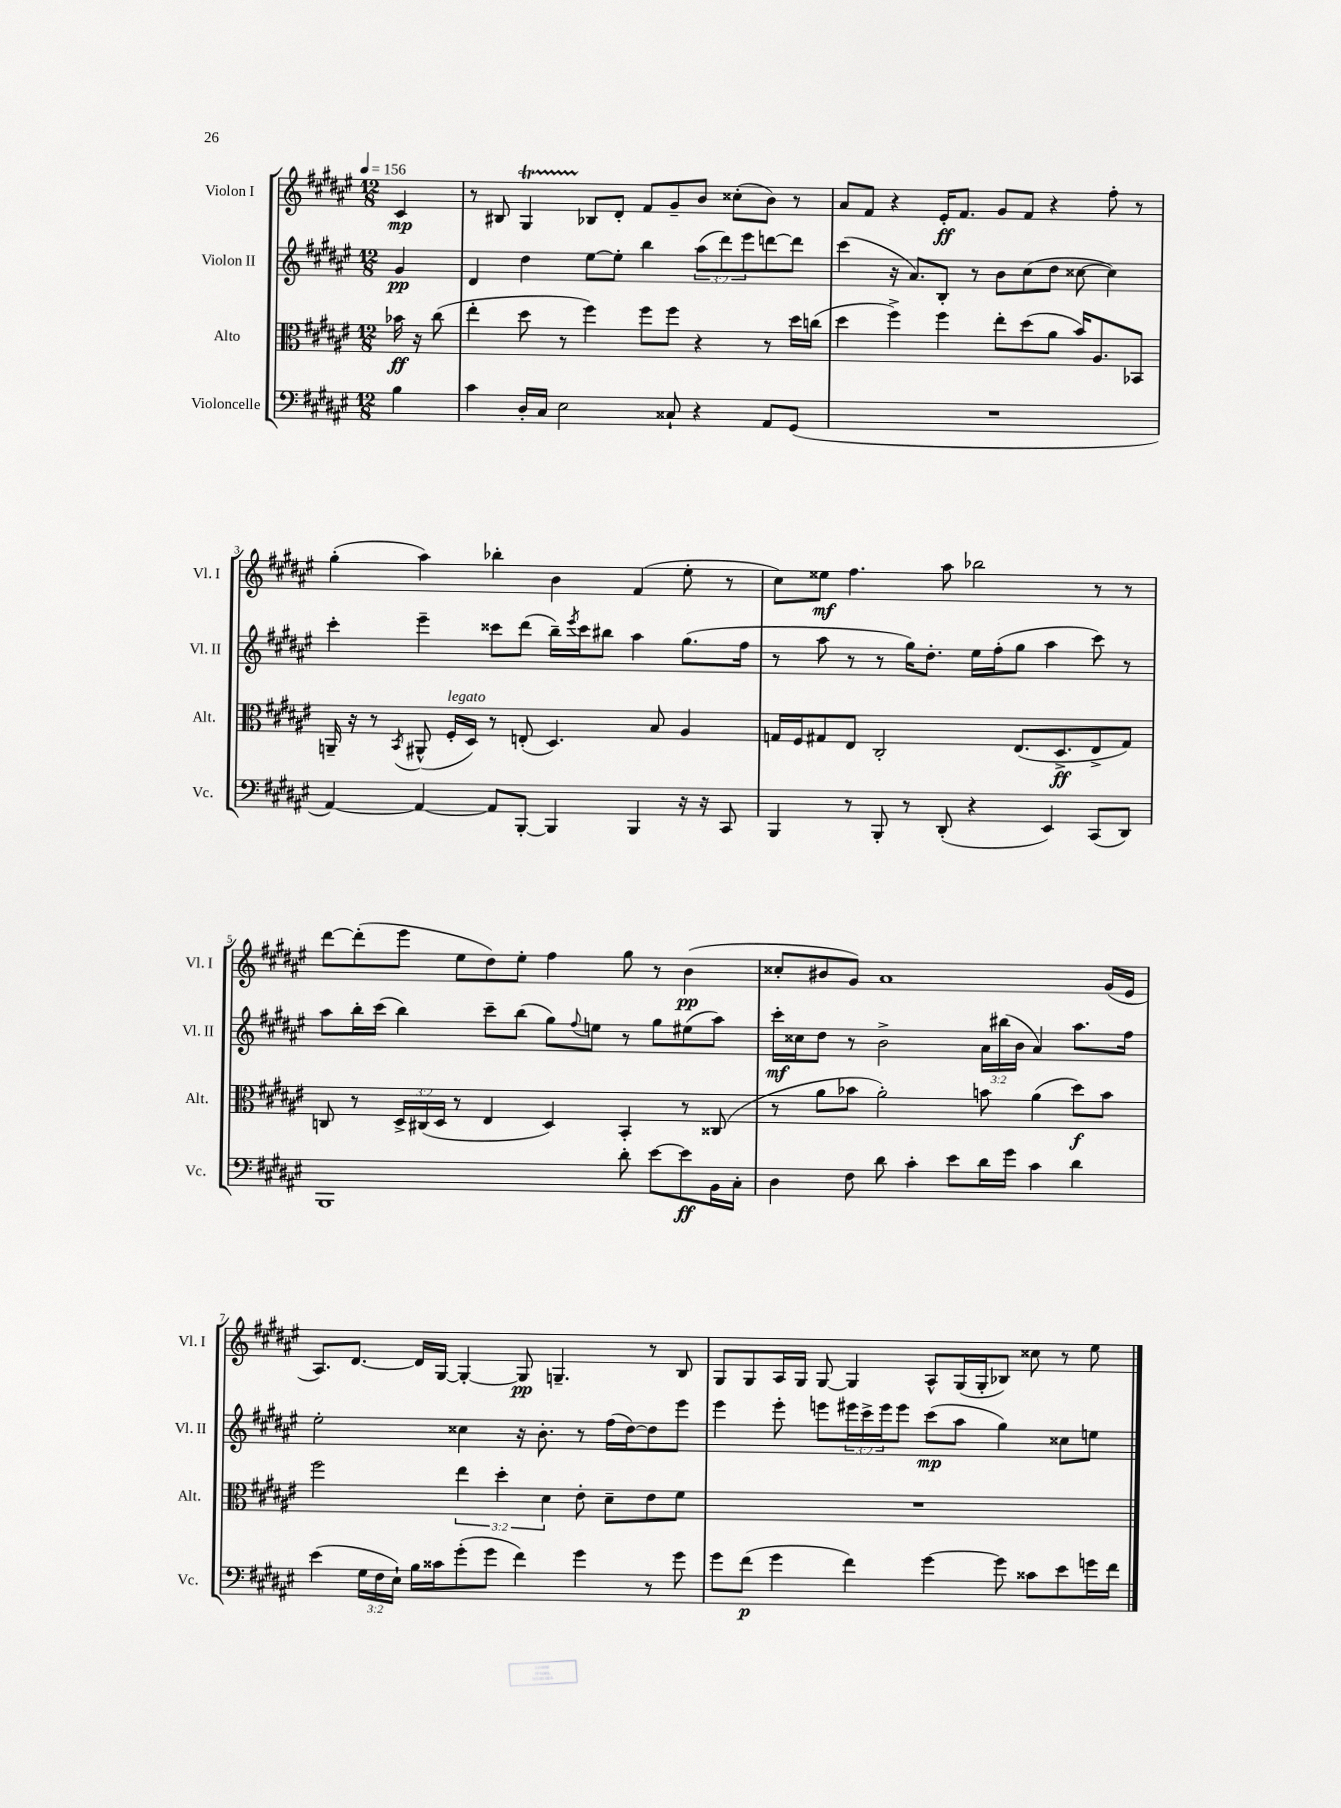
<<
\new StaffGroup <<
\new Staff = "s0" \with { instrumentName = "Violon I" shortInstrumentName = "Vl. I" } {
    \clef treble \key fis \major \numericTimeSignature \time 12/8 \partial 4 \tempo 4 = 156
    cis'4\mp |
    r8 bis8 gis4\startTrillSpan bes8\stopTrillSpan dis'8-. fis'8 gis'8-- b'8 cisis''8-.( b'8) r8 |
    ais'8 fis'8 r4 eis'16-.\ff fis'8. gis'8 fis'8 r4 fis''8-. r8 |
    gis''4-.( ais''4) bes''4-. b'4 fis'4( eis''8-. r8 |
    cis''8) eisis''8\mf fis''4. ais''8 bes''2 r8 r8 |
    dis'''8~ dis'''8-.( eis'''8 eis''8 dis''8) eis''8-. fis''4 gis''8 r8 b'4\pp( |
    cisis''8-. bis'8 gis'8) ais'1 gis'16( eis'16 |
    ais8.) dis'8.~ dis'16 gis16~ gis4~-. gis8\pp g4.-- r8 b8 |
    gis8 gis8 ais16 gis16 gis8~ gis4 ais8-^ gis16( gis16-. bes8) cisis''8 r8 eis''8 \bar "|." |
}
\new Staff = "s1" \with { instrumentName = "Violon II" shortInstrumentName = "Vl. II" } {
    \clef treble \key fis \major \numericTimeSignature \time 12/8 \override Staff.TupletNumber.text = #tuplet-number::calc-fraction-text \partial 4
    gis'4\pp |
    dis'4 dis''4 eis''8~ eis''8-. b''4 \tuplet 3/2 { ais''8( dis'''8) eis'''8 } d'''8~ d'''8 |
    cis'''4( r16 ais'8.) b8-. r8 b'8 cis''8( dis''8 cisis''8~ cisis''4) |
    cis'''4-. eis'''4-- cisis'''8 dis'''8( b''16--) \acciaccatura { eis'''8 } cisis'''16 bis''8 ais''4 gis''8.( fis''16 |
    r8 ais''8 r8 r8 gis''16) dis''8.-. eis''16 fis''16-.( gis''8 ais''4 cis'''8) r8 |
    ais''8 b''16-. cis'''16( b''4) cis'''8-- b''8( gis''8) \appoggiatura { fis''8 } e''8 r8 gis''8 eis''8( ais''8) |
    cis'''16-.\mf cisis''16 dis''8 r8 b'2-> \tuplet 3/2 { ais'16 bis''16( b'16 } ais'4) ais''8. fis''16 |
    eis''2-. cisis''4 r16 b'8.-. r8 fis''16( dis''16~) dis''8 eis'''8 |
    eis'''4 eis'''8-. e'''8 \tuplet 3/2 { eis'''16 cis'''16-> eis'''16 } eis'''8 cis'''8\mp( ais''8 gis''4) cisis''8 e''8 \bar "|." |
}
\new Staff = "s2" \with { instrumentName = "Alto" shortInstrumentName = "Alt." } {
    \clef alto \key fis \major \numericTimeSignature \time 12/8 \override Staff.TupletNumber.text = #tuplet-number::calc-fraction-text \partial 4
    bes'16\ff r16 cis''8( |
    eis''4-. dis''8 r8 fis''4) fis''8 fis''8 r4 r8 dis''16 c''16( |
    dis''4 fis''4->) fis''4 eis''8-. dis''8( ais'8 b'16) ais8. bes,8 |
    a,16-- r16 r8 \acciaccatura { b,8 } ais,8-^( fis16-.^\markup { \italic "legato" } dis16) r8 e8-.( dis4.) b8 ais4 |
    g16 fis16 gis8 eis8 cis2-. eis8.( dis8.->\ff eis8-> gis8) |
    c8 r8 \tuplet 3/2 { dis16-> cis16( dis16 } r8 eis4 dis4) b,4-. r8 cisis8( |
    r8 ais'8 bes'8 ais'2-.) b'8 ais'4( dis''8\f) b'8 |
    fis''2 \tuplet 3/2 { eis''4 dis''4-. dis'4 } eis'8-. dis'8-- eis'8 fis'8 |
    R1. \bar "|." |
}
\new Staff = "s3" \with { instrumentName = "Violoncelle" shortInstrumentName = "Vc." } {
    \clef bass \key fis \major \numericTimeSignature \time 12/8 \override Staff.TupletNumber.text = #tuplet-number::calc-fraction-text \partial 4
    b4 |
    cis'4 dis16-. cis16 eis2 cisis8-! r4 ais,8 gis,8( |
    R1. |
    ais,4~) ais,4~ ais,8 b,,8~-. b,,4 b,,4 r16 r16 cis,8 |
    b,,4 r8 b,,8-. r8 dis,8-.( r4 eis,4) cis,8( dis,8) |
    b,,1 dis'8-. eis'8~ eis'8\ff b,16 cis16-. |
    dis4 fis8 dis'8 cis'4-. eis'8 dis'16 gis'16 cis'4 dis'4 |
    eis'4( \tuplet 3/2 { gis16 fis16 eis16-!) } b16 cisis'16 gis'8-.( gis'8 fis'4) gis'4 r8 gis'8 |
    gis'8 fis'8\p( gis'4 fis'4) gis'4~ gis'8 cisis'8 eis'8 g'16 fis'16 \bar "|." |
}
>>
>>
